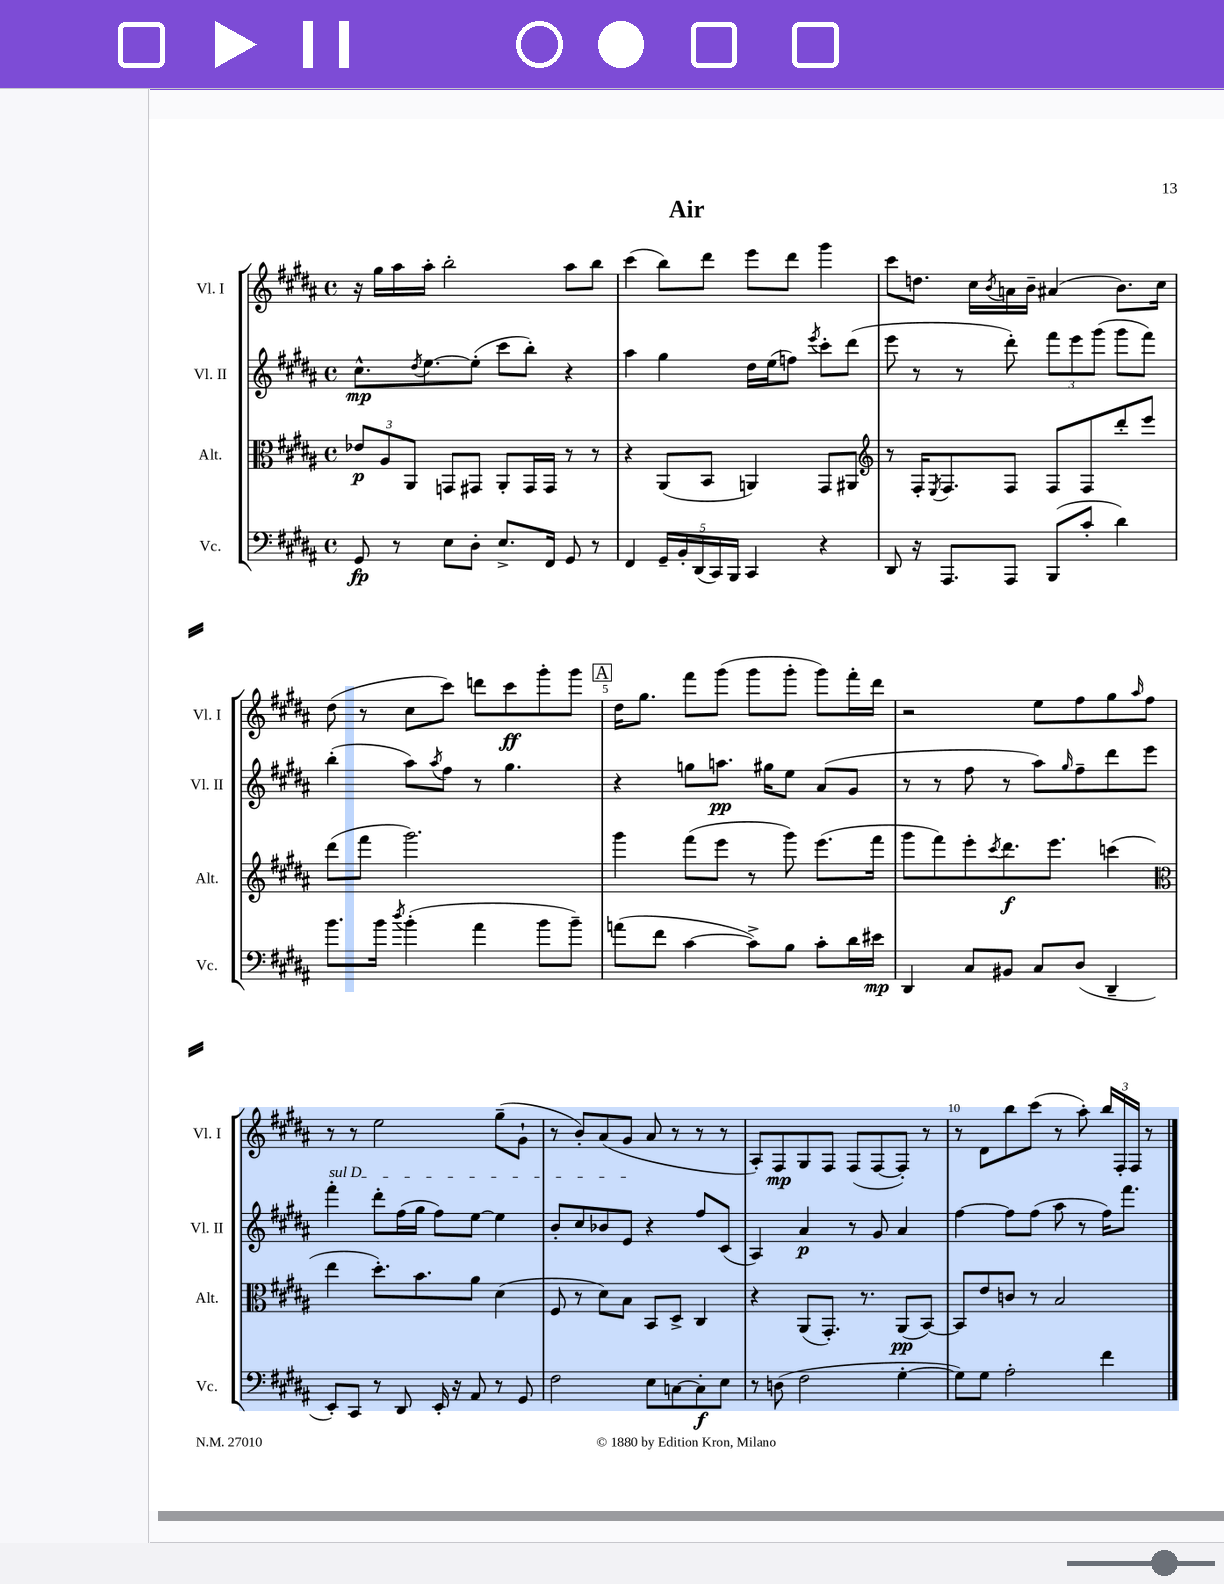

**kern	**kern	**kern	**kern
*staff4	*staff3	*staff2	*staff1
*clefF4	*clefC3	*clefG2	*clefG2
*k[f#c#g#d#a#]	*k[f#c#g#d#a#]	*k[f#c#g#d#a#]	*k[f#c#g#d#a#]
*M4/4	*M4/4	*M4/4	*M4/4
*met(c)	*met(c)	*met(c)	*met(c)
8GG#	12e-	8.cc#^^	16r
.	.	.	16gg#
.	12A#	.	.
8r	.	.	16aa#
.	12AA#	.	.
.	.	8qdd#	.
.	.	[8.ee	16aa#'
8E	8GG	.	2bb'
8D#'	8GG#	(8ee']	.
8.E^	8AA#'	8ccc#	.
.	16GG#	8bb')	.
16FF#	16GG#	.	.
8GG#	8r	4r	8aa#
8r	8r	.	8bb
=	=	=	=
4FF#	4r	4aa#	(4ccc#
20GG#~	(8AA#	4gg#	8bb)
20BB'	.	.	.
(20DD#	.	.	.
.	8BB	.	8ddd#
20CC#)	.	.	.
20BBB	.	.	.
4CC#	4AA)	16dd#	8eee
.	.	(16ee	.
.	.	8ff)	8ddd#
.	.	8qeee	.
4r	8GG#	8ccc#'	4ggg#
.	8AA#	(8ddd#	.
=	=	=	=
*	*clefG2	*	*
8DD#	8r	8eee	8ccc#
16r	16F#'	8r	8.dd
.	8qE	.	.
8.AAA#	8.F#	.	.
.	.	8r	.
.	.	.	16cc#
.	.	.	8qb
8AAA#	8F#	8ddd#')	16a
.	.	.	16b~
(8BBB	8F#	12fff#	(4a#
.	.	12eee	.
8c#'	8F#	.	.
.	.	(12ggg#	.
4d#)	8ddd#'	8ggg#	8.b)
.	8eee	8fff#)	.
.	.	.	16cc#
=	=	=	=
8.b	(8ddd#	(4bb'	(8dd#
.	8fff#	.	8r
16b	.	.	.
8qdd#	.	.	.
(4b'	2.ggg#)	8aa#)	8cc#
.	.	8qaa#	.
.	.	8ff#	8ccc#)
4a#	.	8r	8ddd
.	.	4.gg#	8ccc#
8b	.	.	8ggg#'
8b~)	.	.	8ggg#
=	=	=	=
(8a	4ggg#	4r	16dd#
.	.	.	8.gg#
8f#	.	.	.
[4c#	(8fff#	8gg	8fff#
.	8eee	8.aa	(8ggg#
8c#^])	8r	.	8ggg#
.	.	16gg#	.
8B	8ggg#)	8ee	8ggg#'
8c#'	(8.eee	(8a#	8ggg#)
16d#	.	8g#	16fff#'
16e#	16fff#	.	16ddd#
=	=	=	=
4DD#	8ggg#	8r	2r
.	8fff#)	8r	.
8C#	8eee'	8ff#	.
.	8qccc#	.	.
8BB#	8.ddd#	8r	.
8C#	.	8aa#)	8ee
.	8.eee	.	.
.	.	16qqgg#	.
(8D#	.	8ff#~	8ff#
4DD#~	(4ccc	8ddd#	8gg#
.	.	.	16qqaa#
.	.	8eee	8ff#
=	=	=	=
*	*clefC3	*	*
8EE')	4ee	4fff#'	8r
8CC#	.	.	8r
8r	8.dd#')	8ddd#'	2ee
8DD#	.	(16ff#	.
.	8.b	16gg#	.
16EE'	.	8ff#)	.
16r	.	.	.
8AA#	8a#	[8ee	.
8r	(4d#	4ee]	(8gg#~
8GG#	.	.	8g#`
=	=	=	=
2F#	8F#	8b'	8r
.	8r	8cc#	8b')
.	8d#)	8b-	(8a#
.	8B	8e	8g#
8E	8BB	4r	8a#
[8C	8D#^	.	8r
8C']	4C#	8ff#	8r
8E	.	(8c#	8r
=	=	=	=
8r	4r	4A#)	8A#')
(8D	.	.	8F#
2F#	(8AA#	4a#	8G#
.	8.GG#')	.	8F#
.	.	8r	(8F#
.	8.r	.	.
.	.	8g#	[8F#
[4G#'	(8AA#	4a#	8F#'])
.	[8BB)	.	8r
=	=	=	=
8G#])	8BB]	[4ff#	8r
8G#	8e	.	8d#
2A#'	8c	8ff#]	8bb
.	8r	(8ff#	(8ccc#
.	2B	8aa#	8r
.	.	8r	8aa#')
4f#	.	16ff#)	24bb
.	.	.	24F#'
.	.	8.fff#	.
.	.	.	24F#
.	.	.	8r
==	==	==	==
*-	*-	*-	*-
